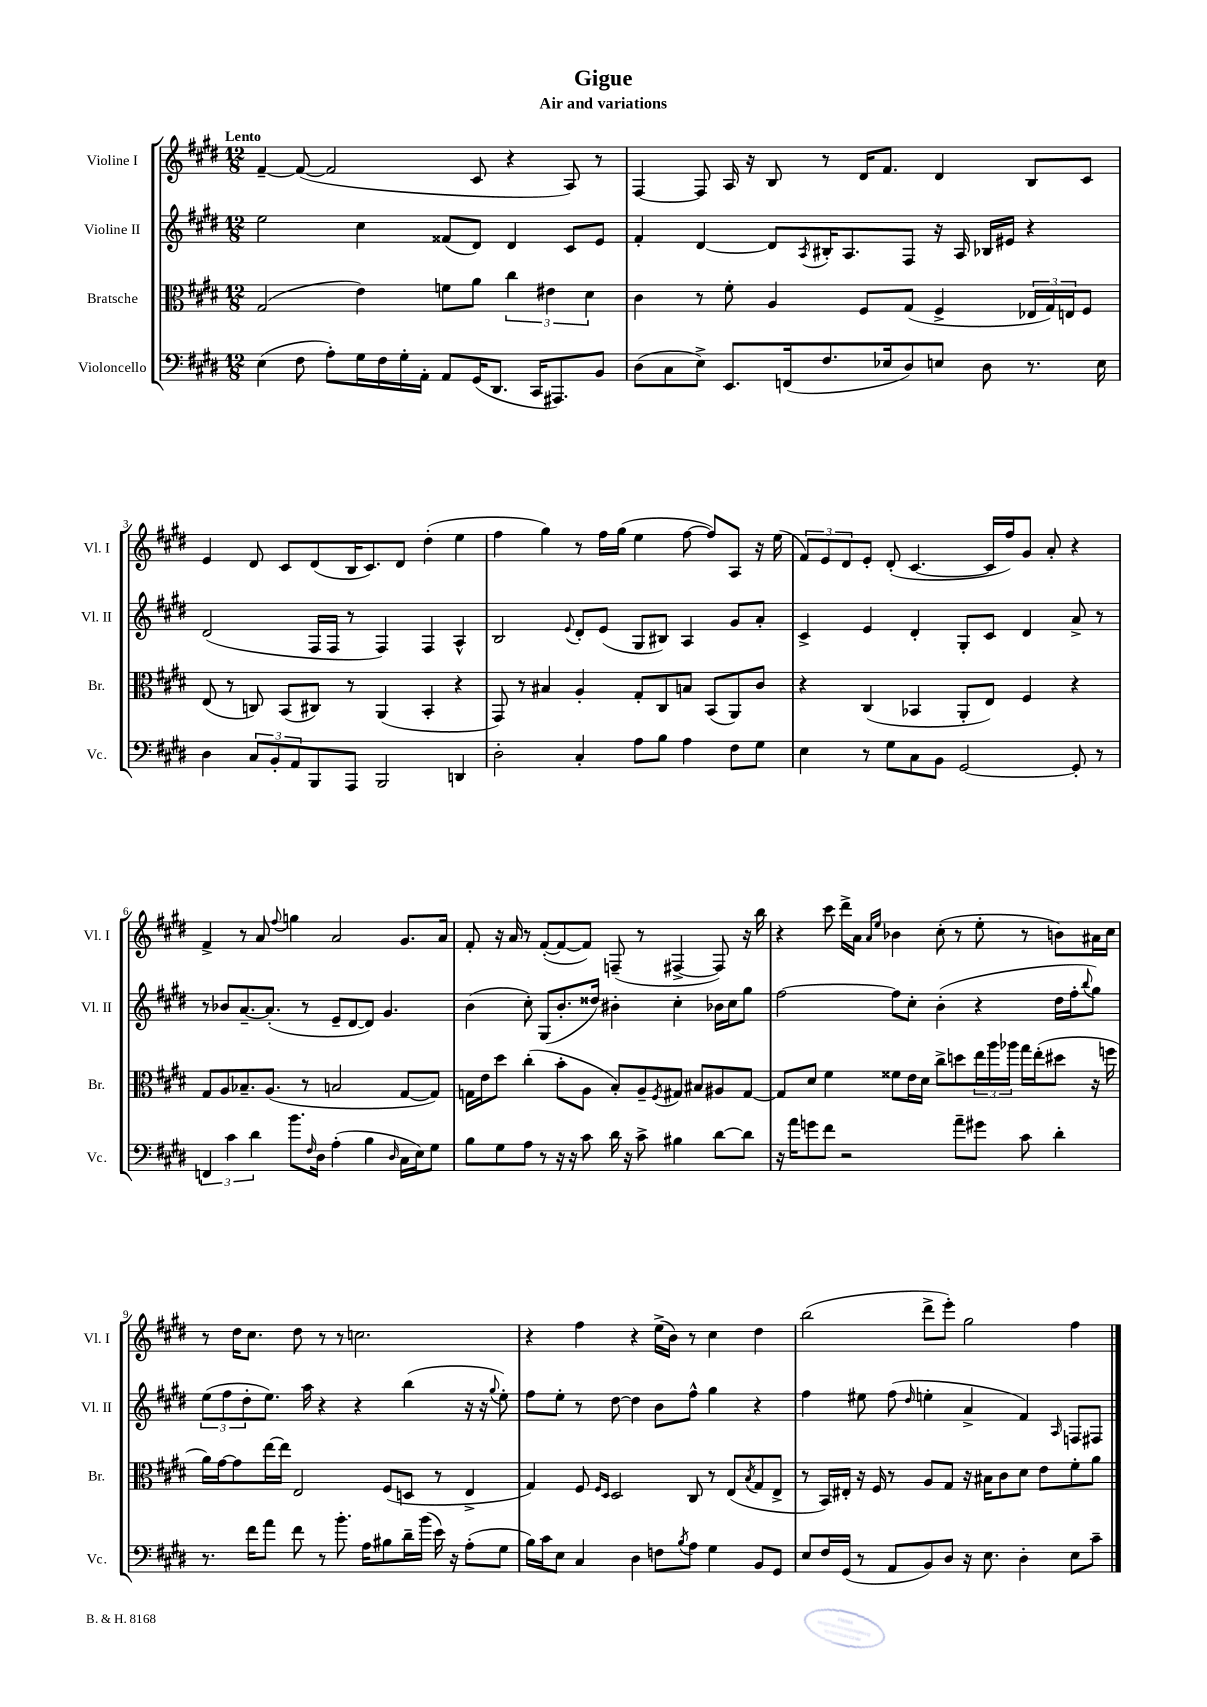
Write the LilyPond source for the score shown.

\header { title = "Gigue" subtitle = "Air and variations" }
<<
\new StaffGroup <<
\new Staff = "s0" \with { instrumentName = "Violine I" shortInstrumentName = "Vl. I" } {
    \clef treble \key e \major \numericTimeSignature \time 12/8 \tempo "Lento"
    fis'4~-- fis'8~( fis'2 cis'8 r4 a8) r8 |
    fis4~ fis8 a16 r16 b8 r8 dis'16 fis'8. dis'4 b8 cis'8 |
    e'4 dis'8 cis'8 dis'8( b16 cis'8.) dis'8 dis''4-.( e''4 |
    fis''4 gis''4) r8 fis''16 gis''16( e''4 fis''8~ fis''8) a8 r16 e''16( |
    \tuplet 3/2 { fis'8) e'8 dis'8 } e'8-. dis'8-.( cis'4.~ cis'16 fis''16) gis'8 a'8-. r4 |
    fis'4-> r8 a'8 \appoggiatura { fis''8 } g''4 a'2 gis'8. a'16 |
    fis'8-. r16 a'16 r8 fis'8~-.( fis'8~ fis'8) f8--( r8 fis4~-> fis8) r16 b''16 |
    r4 cis'''8 dis'''16-> a'16 \grace { a'16 e''16 } bes'4 cis''8-.( r8 e''8-. r8 b'8) ais'16 cis''16 |
    r8 dis''16 cis''8. dis''8 r8 r8 c''2. |
    r4 fis''4 r4 e''16->( b'16) r8 cis''4 dis''4 |
    b''2( dis'''8-> e'''8-.) gis''2 fis''4 \bar "|." |
}
\new Staff = "s1" \with { instrumentName = "Violine II" shortInstrumentName = "Vl. II" } {
    \clef treble \key e \major \numericTimeSignature \time 12/8
    e''2 cis''4 fisis'8( dis'8) dis'4 cis'8 e'8 |
    fis'4-. dis'4~ dis'8 \acciaccatura { a8 } bis16-. a8. fis8 r16 a16 bes16 eis'16 r4 |
    dis'2( fis16 fis16 r8 fis4) fis4 a4-^ |
    b2 \appoggiatura { e'8 } dis'8-. e'8( gis8 bis8) a4 gis'8 a'8-. |
    cis'4-> e'4 dis'4-. gis8-. cis'8 dis'4 a'8-> r8 |
    r8 bes'8 a'8.~-- a'8.-.( r8 e'8-- dis'8~ dis'8) gis'4. |
    b'4( cis''8-.) gis8( b'8.-. disis''16) bis'4-. cis''4-. bes'16 cis''16 gis''8 |
    fis''2~ fis''8 cis''8-. b'4-.( r4 dis''16 fis''16-. \appoggiatura { b''8 } gis''8) |
    \tuplet 3/2 { e''8( fis''8 dis''8-. } e''8.) a''16 r4 r4 b''4( r16 r16 \appoggiatura { gis''8 } e''8-.) |
    fis''8 e''8-. r8 dis''8~ dis''4 b'8 fis''8-^ gis''4 r4 |
    fis''4 eis''8 fis''8( \grace { dis''16 } e''4-. a'4-> fis'4) \grace { a16 } f8 fis8 \bar "|." |
}
\new Staff = "s2" \with { instrumentName = "Bratsche" shortInstrumentName = "Br." } {
    \clef alto \key e \major \numericTimeSignature \time 12/8
    gis2( e'4) f'8 a'8 \tuplet 3/2 { cis''4 eis'4 dis'4 } |
    cis'4 r8 fis'8-. a4 fis8 gis8( fis4-> \tuplet 3/2 { ees16 gis16) e16 } fis8 |
    e8( r8 c8) b,8( cis8) r8 a,4( b,4-. r4 |
    gis,8) r8 bis4 a4-. gis8-. cis8 b8 b,8( a,8) cis'8 |
    r4 cis4( bes,4 a,8-. e8) fis4 r4 |
    gis8 a8 bes8.-- a8.( r8 b2 gis8~ gis8) |
    g16 e'16 dis''8 cis''4-.( b'8-. a8 b8-.) a8-- \acciaccatura { fis8 } gis8 bis8 ais8 gis8~ |
    gis8 dis'8 fis'4 fisis'8 e'16 dis'16 cis''8-> d''8 \tuplet 3/2 { e''16 a''16 aes''16 } gis''16 e''16-.( dis''8 r16 f''16 |
    a'16) gis'16~ gis'8 e''16~ e''16 e2 fis8( d8 r8 e4-> |
    gis4) fis8 \grace { fis16 dis16 } dis2 cis8 r8 e8( \acciaccatura { b8 } gis8 e8-> |
    r8 b,16) eis16-. r16 fis16 r8 a8 gis8 r16 bis16 cis'8 dis'8 e'8 fis'8-. a'8 \bar "|." |
}
\new Staff = "s3" \with { instrumentName = "Violoncello" shortInstrumentName = "Vc." } {
    \clef bass \key e \major \numericTimeSignature \time 12/8
    e4( fis8 a8-.) gis16 fis16 gis16-. a,16-. a,8 gis,16( dis,8. cis,16 ais,,8.) b,8 |
    dis8( cis8 e8->) e,8. f,16( fis8. ees16 dis8) e8 dis8 r8. e16 |
    dis4 \tuplet 3/2 { cis8 b,8-. a,8 } b,,8 a,,8 b,,2 d,4 |
    dis2-. cis4-. a8 b8 a4 fis8 gis8 |
    e4 r8 gis8 cis8 b,8 gis,2~ gis,8-. r8 |
    \tuplet 3/2 { f,4 cis'4 dis'4 } b'8. \grace { fis16 } dis16 a4-.( b4 \grace { dis16 } cis16 e16) gis8 |
    b8 gis8 a8 r8 r16 r16 cis'8 dis'16 r16 cis'8-> bis4 dis'8~ dis'8 |
    r16 a'16 g'8 fis'8 r2 a'8-- gis'8 cis'8 dis'4-. |
    r8. fis'16 a'8 fis'8 r8 b'8.-. a16 bis8 dis'16-- b'16( e'16) r16 a8-.( gis8 |
    b16) cis'16 e8 cis4 dis4 f8 \acciaccatura { b8 } a8 gis4 b,8 gis,8 |
    e8 fis16 gis,16( r8 a,8 b,8) dis8 r16 e8. dis4-. e8 cis'8-- \bar "|." |
}
>>
>>
